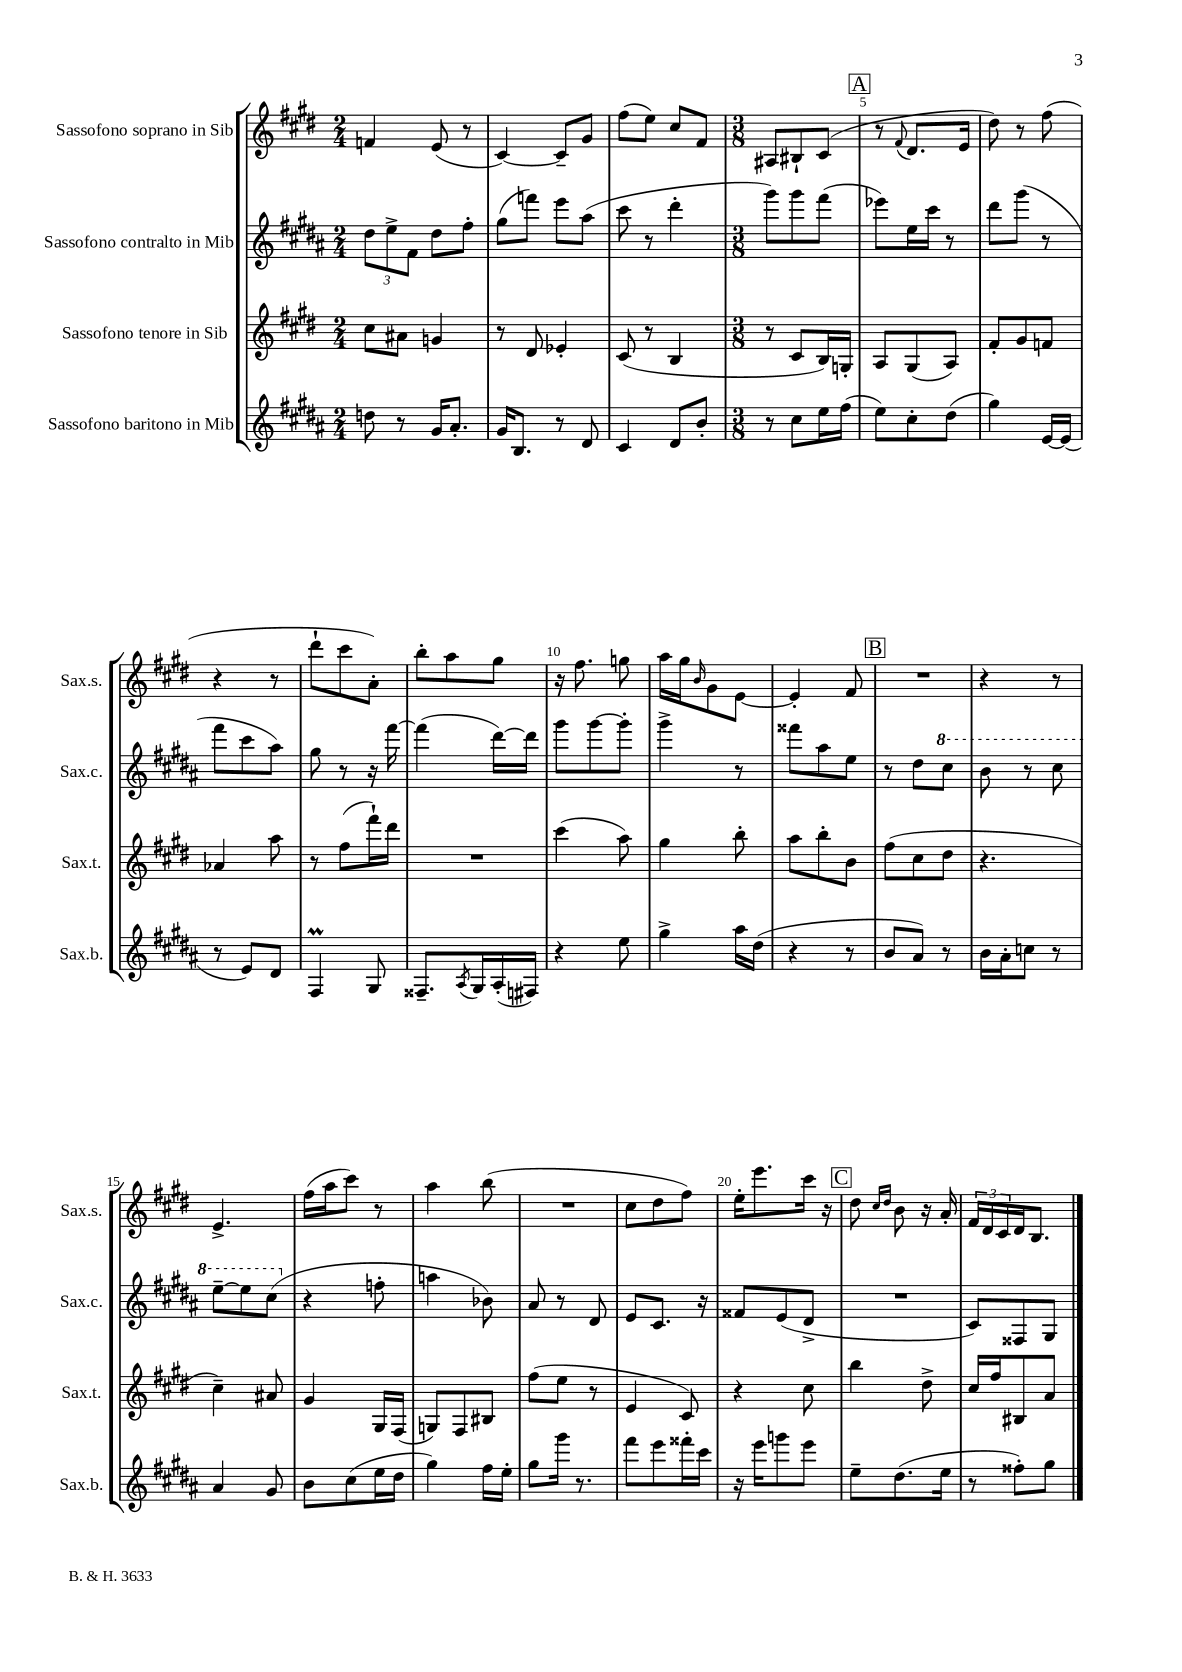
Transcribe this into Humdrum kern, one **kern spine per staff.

**kern	**kern	**kern	**kern
*part4	*part3	*part2	*part1
*staff4	*staff3	*staff2	*staff1
*I"Sassofono baritono in Mib	*I"Sassofono tenore in Sib	*I"Sassofono contralto in Mib	*I"Sassofono soprano in Sib
*I'Sax.b.	*I'Sax.t.	*I'Sax.c.	*I'Sax.s.
*clefG2	*clefG2	*clefG2	*clefG2
*k[f#c#g#d#a#]	*k[f#c#g#d#]	*k[f#c#g#d#a#]	*k[f#c#g#d#]
*M2/4	*M2/4	*M2/4	*M2/4
=1	=1	=1	=1
8ddn\	8cc#\L	12dd#\L	4fn/
.	.	12ee^\	.
8r	8a#X\J	.	.
.	.	12f#\J	.
16g#/KL	4gn/	8dd#\L	(8e/
8.a#'/J	.	.	.
.	.	8ff#'\J	8r
=2	=2	=2	=2
16g#/KL	8r	(8gg#\L	[4c#/)
8.B/J	.	.	.
.	8d#/	8fffn\J)	.
8r	4e-X'/	8eee\L	8c#~/L]
8d#/	.	(8aa#\J	8g#/J
=3	=3	=3	=3
4c#/	(8c#/	8ccc#\	(8ff#\L
.	8r	8r	8ee\J)
8d#/L	4B/	4ddd#'\	8cc#/L
8b'/J	.	.	8f#/J
=4	=4	=4	=4
*M3/8	*M3/8	*M3/8	*M3/8
8r	8r	8ggg#\L)	8A#X/L
8cc#\L	8c#/L	8ggg#\	8B#X`/
16ee\L	16B/L)	(8fff#\J	(8c#/J
(16ff#\JJ	16Gn'/JJ	.	.
!!LO:REH:place=s1:t=A
=5	=5	=5	=5
8ee\L)	8A/L	8eee-X\L)	8r
.	.	.	8qqf#/
8cc#'\	(8G#/	16ee\L	8.d#/L
.	.	16ccc#\JJ	.
(8dd#\J	8A/J)	8r	.
.	.	.	16e/Jk
=6	=6	=6	=6
4gg#\)	8f#'/L	8ddd#\L	8dd#\)
.	8g#/	(8ggg#\J	8r
[16e/LL	8fn/J	8r	(8ff#\
(16e/JJ]	.	.	.
!!LO:LB:g=z
=7	=7	=7	=7
8r	4a-X/	8fff#\L	4r
8e/L)	.	8ccc#\	.
8d#/J	8aa\	8aa#\J)	8r
=8	=8	=8	=8
4F#M/	8r	8gg#\	8ddd#`\L
.	(8ff#\L	8r	8ccc#\
8G#/	16fff#`\L)	16r	8a'\J)
.	16ddd#\JJ	[16fff#\	.
=9	=9	=9	=9
8.F##X~/L	4.r	(4fff#\]	8bb'\L
.	.	.	8aa\
8qA#/	.	.	.
16G#/L	.	.	.
(16A#'/	.	[16ddd#\LL)	8gg#\J
16F#X/JJ)	.	16ddd#\JJ]	.
=10	=10	=10	=10
4r	(4ccc#\	8ggg#\L	16r
.	.	.	8.ff#\
.	.	[8ggg#\	.
8ee\	8aa\)	8ggg#'\J]	8ggn\
=11	=11	=11	=11
4gg#^\	4gg#\	4ggg#^\	16aa\LL
.	.	.	16gg#\J
.	.	.	16qqb/
.	.	.	8g#\
16aa#\LL	8bb'\	8r	[8e\J
(16dd#\JJ	.	.	.
=12	=12	=12	=12
4r	8aa\L	8fff##X\L	4e'/]
.	8bb'\	8aa#\	.
8r	8b\J	8ee\J	8f#/
!!LO:REH:place=s1:t=B
=13	=13	=13	=13
8b/L	(8ff#\L	8r	4.r
8a#/J)	8cc#\	8dd#\L	.
*	*	*8va	*
8r	8dd#\J	8ccc#\J	.
=14	=14	=14	=14
16b\LL	4.r	8bb\	4r
16a#'\J	.	.	.
8ccn\J	.	8r	.
8r	.	8ccc#\	8r
!!LO:LB:g=z
=15	=15	=15	=15
4a#/	4cc#~\)	[8eee~\L	4.e^/
.	.	8eee\]	.
8g#/	8a#X/	(8ccc#\J	.
=16	=16	=16	=16
*	*	*X8va	*
8b\L	4g#/	4r	(16ff#\LL
.	.	.	16aa\J
(8cc#\	.	.	8ccc#\J)
16ee\L	16G#/LL	8ffn'\	8r
16dd#\JJ	(16F#/JJ	.	.
=17	=17	=17	=17
4gg#\)	8Gn/L)	4aan\	4aa\
.	8F#/	.	.
16ff#\LL	8B#X/J	8b-X\)	(8bb\
16ee'\JJ	.	.	.
=18	=18	=18	=18
8gg#\L	(8ff#\L	8a#/	4.r
16ggg#\Jk	8ee\J	8r	.
8.r	.	.	.
.	8r	8d#/	.
=19	=19	=19	=19
8fff#\L	4e/	8e/L	8cc#\L
8eee\	.	8.c#/J	8dd#\
16fff##X'\L	8c#/)	.	8ff#\J)
16ccc#\JJ	.	16r	.
=20	=20	=20	=20
16r	4r	8f##X/L	16ee'\KL
16eee\KL	.	.	8.eee\
8gggn\	.	(8e/	.
8eee\J	8cc#\	8d#^/J	16ccc#\Jk
.	.	.	16r
!!LO:REH:place=s1:t=C
=21	=21	=21	=21
8ee~\L	4bb\	4.r	8dd#\
.	.	.	16qqcc#/LL
.	.	.	16qqdd#/JJ
(8.dd#\	.	.	8b\
.	8dd#^\	.	16r
16ee\Jk	.	.	16a'/
=22	=22	=22	=22
8r	16cc#/LL	8c#/L)	24f#/LL
.	.	.	24d#/
.	16ff#/J	.	.
.	.	.	24c#/
8ff##X'\L)	8B#X/	8F##X/	16d#/J
.	.	.	8.B/J
8gg#\J	8a/J	8G#/J	.
==	==	==	==
*-	*-	*-	*-
